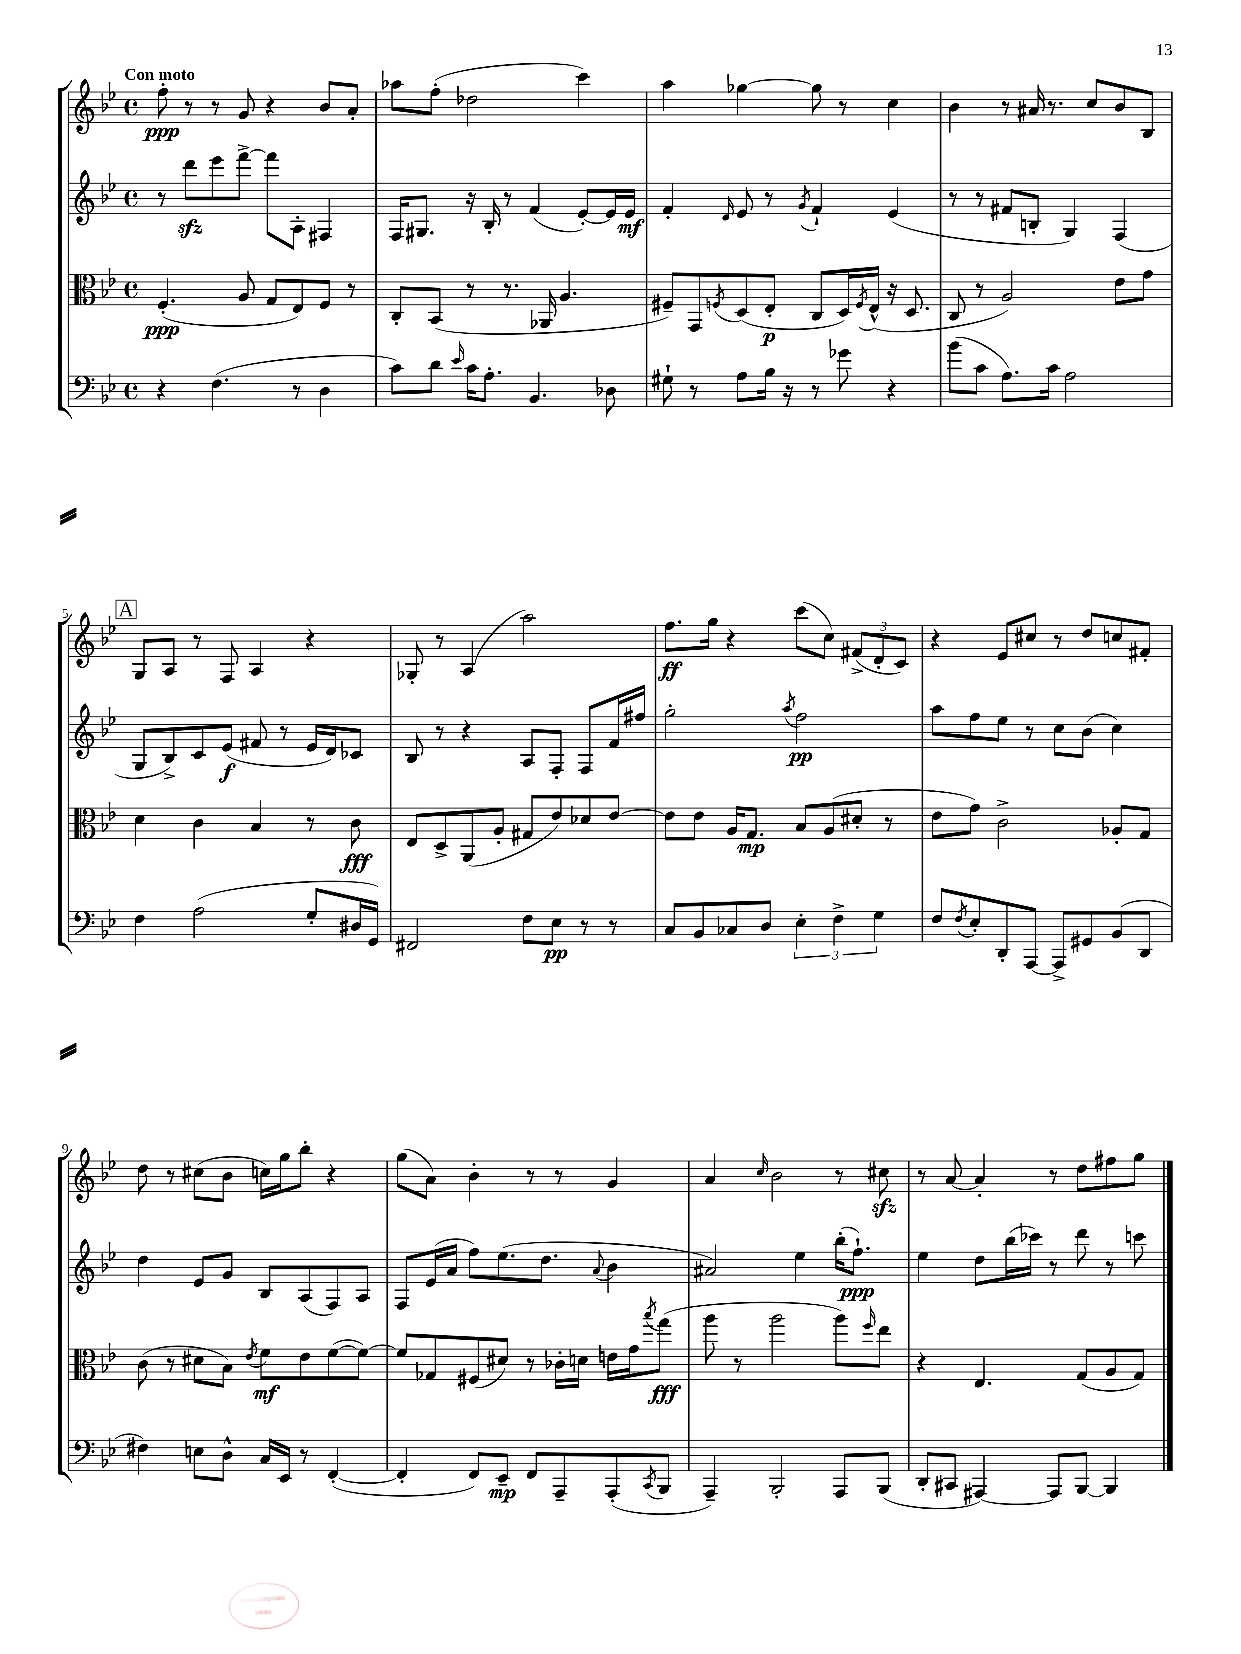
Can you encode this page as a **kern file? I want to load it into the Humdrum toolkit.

**kern	**dynam	**kern	**dynam	**kern	**dynam	**kern	**dynam
*part4	*part4	*part3	*part3	*part2	*part2	*part1	*part1
*staff4	*staff4	*staff3	*staff3	*staff2	*staff2	*staff1	*staff1
*clefF4	*	*clefC3	*	*clefG2	*	*clefG2	*
*k[b-e-]	*	*k[b-e-]	*	*k[b-e-]	*	*k[b-e-]	*
*M4/4	*	*M4/4	*	*M4/4	*	*M4/4	*
*met(c)	*	*met(c)	*	*met(c)	*	*met(c)	*
=1	=1	=1	=1	=1	=1	=1	=1
!	!	!	!	!	!	!LO:TX:a:B:t=Con moto	!
4r	.	(4.F'/	ppp	8r	.	8ff'\	ppp
.	.	.	.	8dddzz\L	.	8r	.
(4.F\	.	.	.	8eee-\	.	8r	.
.	.	8A/	.	[8fff^\J	.	8g/	.
.	.	8G/L	.	8fff\L]	.	4r	.
8r	.	8E-/)	.	8A'\J	.	.	.
4D\	.	8F/J	.	4F#X/	.	8b-/L	.
.	.	8r	.	.	.	8a'/J	.
=2	=2	=2	=2	=2	=2	=2	=2
8c\L)	.	8C'/L	.	16F/KL	.	8aa-X\L	.
.	.	.	.	8.G#X/J	.	.	.
8d\J	.	(8BB-/J	.	.	.	(8ff'\J	.
16qqe-/	.	.	.	.	.	.	.
16c\KL	.	8r	.	16r	.	2dd-X\	.
8.A'\J	.	.	.	16B-'/	.	.	.
.	.	8.r	.	8r	.	.	.
4.BB-/	.	.	.	(4f/	.	.	.
.	.	16AA-X/	.	.	.	.	.
.	.	4.A/	.	.	.	.	.
.	.	.	.	[8e-'/L)	.	4ccc\)	.
8D-X\	.	.	.	16e-/L]	.	.	.
.	.	.	.	16e-/JJ	mf	.	.
=3	=3	=3	=3	=3	=3	=3	=3
8G#X`\	.	8F#X~/L)	.	4f'/	.	4aa\	.
8r	.	8GG/	.	.	.	.	.
.	.	8qFn/	.	16qqd/	.	.	.
8A\L	.	(8D/	.	8e-/	.	[4gg-X\	.
16B-\Jk	.	8E-'/J	p	8r	.	.	.
16r	.	.	.	.	.	.	.
.	.	.	.	8qg/	.	.	.
8r	.	8C/L	.	4f`/	.	8gg-\]	.
8g-X\	.	16D/L)	.	.	.	8r	.
.	.	8qF/	.	.	.	.	.
.	.	(16E-^^/JJ	.	.	.	.	.
4r	.	16r	.	(4e-/	.	4cc\	.
.	.	8.D/	.	.	.	.	.
=4	=4	=4	=4	=4	=4	=4	=4
(8b-\L	.	8C/	.	8r	.	4b-\	.
8c\J	.	8r	.	8r	.	.	.
8.A\L)	.	2A/)	.	8f#X/L	.	8r	.
.	.	.	.	8Bn'/J	.	16a#X/	.
16c\Jk	.	.	.	.	.	8.r	.
2A\	.	.	.	4G/)	.	.	.
.	.	.	.	.	.	8cc/L	.
.	.	8e-\L	.	(4F/	.	8b-/	.
.	.	8g\J	.	.	.	8B-/J	.
!!LO:LB:g=z
!!LO:REH:place=s1:t=A
=5	=5	=5	=5	=5	=5	=5	=5
4F\	.	4d\	.	8G/L	.	8G/L	.
.	.	.	.	8B-^/)	.	8A/J	.
(2A\	.	4c\	.	8c/	.	8r	.
.	.	.	.	(8e-/J	f	8F/	.
.	.	4B-/	.	8f#X/	.	4A/	.
.	.	.	.	8r	.	.	.
8G'/L	.	8r	.	16e-/LL	.	4r	.
.	.	.	.	16d/J)	.	.	.
16D#X/L	.	8c\	fff	8c-X/J	.	.	.
16GG/JJ)	.	.	.	.	.	.	.
=6	=6	=6	=6	=6	=6	=6	=6
2FF#X/	.	8E-/L	.	8B-/	.	8G-X'/	.
.	.	8D^/	.	8r	.	8r	.
.	.	(8AA/	.	4r	.	(4A/	.
.	.	8A'/J	.	.	.	.	.
8F\L	.	8G#X/L	.	8A/L	.	2aa\)	.
8E-\J	pp	8e-/)	.	8F'/J	.	.	.
8r	.	8d-X/	.	8F/L	.	.	.
8r	.	[8e-/J	.	16f/L	.	.	.
.	.	.	.	16ff#X/JJ	.	.	.
=7	=7	=7	=7	=7	=7	=7	=7
8C/L	.	8e-\L]	.	2gg'\	.	8.ff\L	ff
8BB-/	.	8e-\J	.	.	.	.	.
.	.	.	.	.	.	16gg\Jk	.
8C-X/	.	16A/KL	.	.	.	4r	.
.	.	8.G/J	mp	.	.	.	.
8D/J	.	.	.	.	.	.	.
.	.	.	.	8qaa/	.	.	.
6E-'\	.	8B-/L	.	2ff\	pp	(8ccc\L	.
.	.	(8A/	.	.	.	8cc\J)	.
6F^\	.	.	.	.	.	.	.
.	.	8d#X'/J	.	.	.	(12f#X^/L	.
6G\	.	.	.	.	.	12d'/	.
.	.	8r	.	.	.	.	.
.	.	.	.	.	.	12c/J)	.
=8	=8	=8	=8	=8	=8	=8	=8
8F/L	.	8e-\L	.	8aa\L	.	4r	.
8qF/	.	.	.	.	.	.	.
8E-'/	.	8g\J)	.	8ff\	.	.	.
8DD'/	.	2c^\	.	8ee-\J	.	8e-/L	.
[8AAA/J	.	.	.	8r	.	8cc#X/J	.
8AAA^/L]	.	.	.	8cc\L	.	8r	.
8GG#X/	.	.	.	(8b-\J	.	8dd/L	.
(8BB-/	.	8A-X'/L	.	4cc\)	.	8ccn/	.
8DD/J	.	8G/J	.	.	.	8f#X'/J	.
!!LO:LB:g=z
=9	=9	=9	=9	=9	=9	=9	=9
4F#X\)	.	(8c\	.	4dd\	.	8dd\	.
.	.	8r	.	.	.	8r	.
8En\L	.	8d#X\L	.	8e-/L	.	(8cc#X\L	.
8D^^\J	.	8B-\J)	.	8g/J	.	8b-\J	.
.	.	8qe-/	.	.	.	.	.
16C/LL	.	8f\L	mf	8B-/L	.	16ccn\LL)	.
16EE-/JJ	.	.	.	.	.	16gg\J	.
8r	.	8e-\	.	(8A/	.	8bb-'\J	.
([4FF'/	.	([8f\	.	8F/)	.	4r	.
.	.	8f\J_)	.	8A/J	.	.	.
=10	=10	=10	=10	=10	=10	=10	=10
4FF'/]	.	8f/L]	.	8F/L	.	(8gg\L	.
.	.	8G-X/	.	(16e-/L	.	8a\J)	.
.	.	.	.	16a/JJ	.	.	.
8FF/L)	.	(8F#X/	.	8ff\L)	.	4b-'\	.
8EE-~/J	mp	8d#X/J)	.	(8.ee-\	.	.	.
8FF/L	.	8r	.	.	.	8r	.
.	.	.	.	8.dd\J	.	.	.
8AAA~/	.	16c-X'\LL	.	.	.	8r	.
.	.	16dn\JJ	.	.	.	.	.
.	.	.	.	8qqa/	.	.	.
(8AAA'/	.	16en\LL	.	4b-\	.	4g/	.
.	.	16g\J	.	.	.	.	.
8qCC/	.	8qbb-/	.	.	.	.	.
8BBB-/J	.	(8gg\J	fff	.	.	.	.
=11	=11	=11	=11	=11	=11	=11	=11
4AAA~/)	.	8aa\	.	2a#X/)	.	4a/	.
.	.	8r	.	.	.	.	.
.	.	.	.	.	.	16qqcc/	.
2BBB-'/	.	2aa\	.	.	.	2b-\	.
.	.	.	.	4ee-\	.	.	.
8AAA/L	.	8aa\L)	.	(16bb-'\KL	.	8r	.
.	.	.	.	8.ff`\J)	ppp	.	.
.	.	16qqff/	.	.	.	.	.
(8BBB-/J	.	8ee-\J	.	.	.	8cc#Xzz\	.
=12	=12	=12	=12	=12	=12	=12	=12
8DD'/L	.	4r	.	4ee-\	.	8r	.
8CC#X/J	.	.	.	.	.	[8a/	.
[4AAA#X/)	.	4.E-/	.	8dd\L	.	4a'/]	.
.	.	.	.	(16bb-\L	.	.	.
.	.	.	.	16ccc-X\JJ)	.	.	.
8AAA#/L]	.	.	.	8r	.	8r	.
[8BBB-/J	.	(8G/L	.	8ddd\	.	8dd\L	.
4BBB-/]	.	8A/	.	8r	.	8ff#X\	.
.	.	8G/J)	.	8cccn\	.	8gg\J	.
==	==	==	==	==	==	==	==
*-	*-	*-	*-	*-	*-	*-	*-
